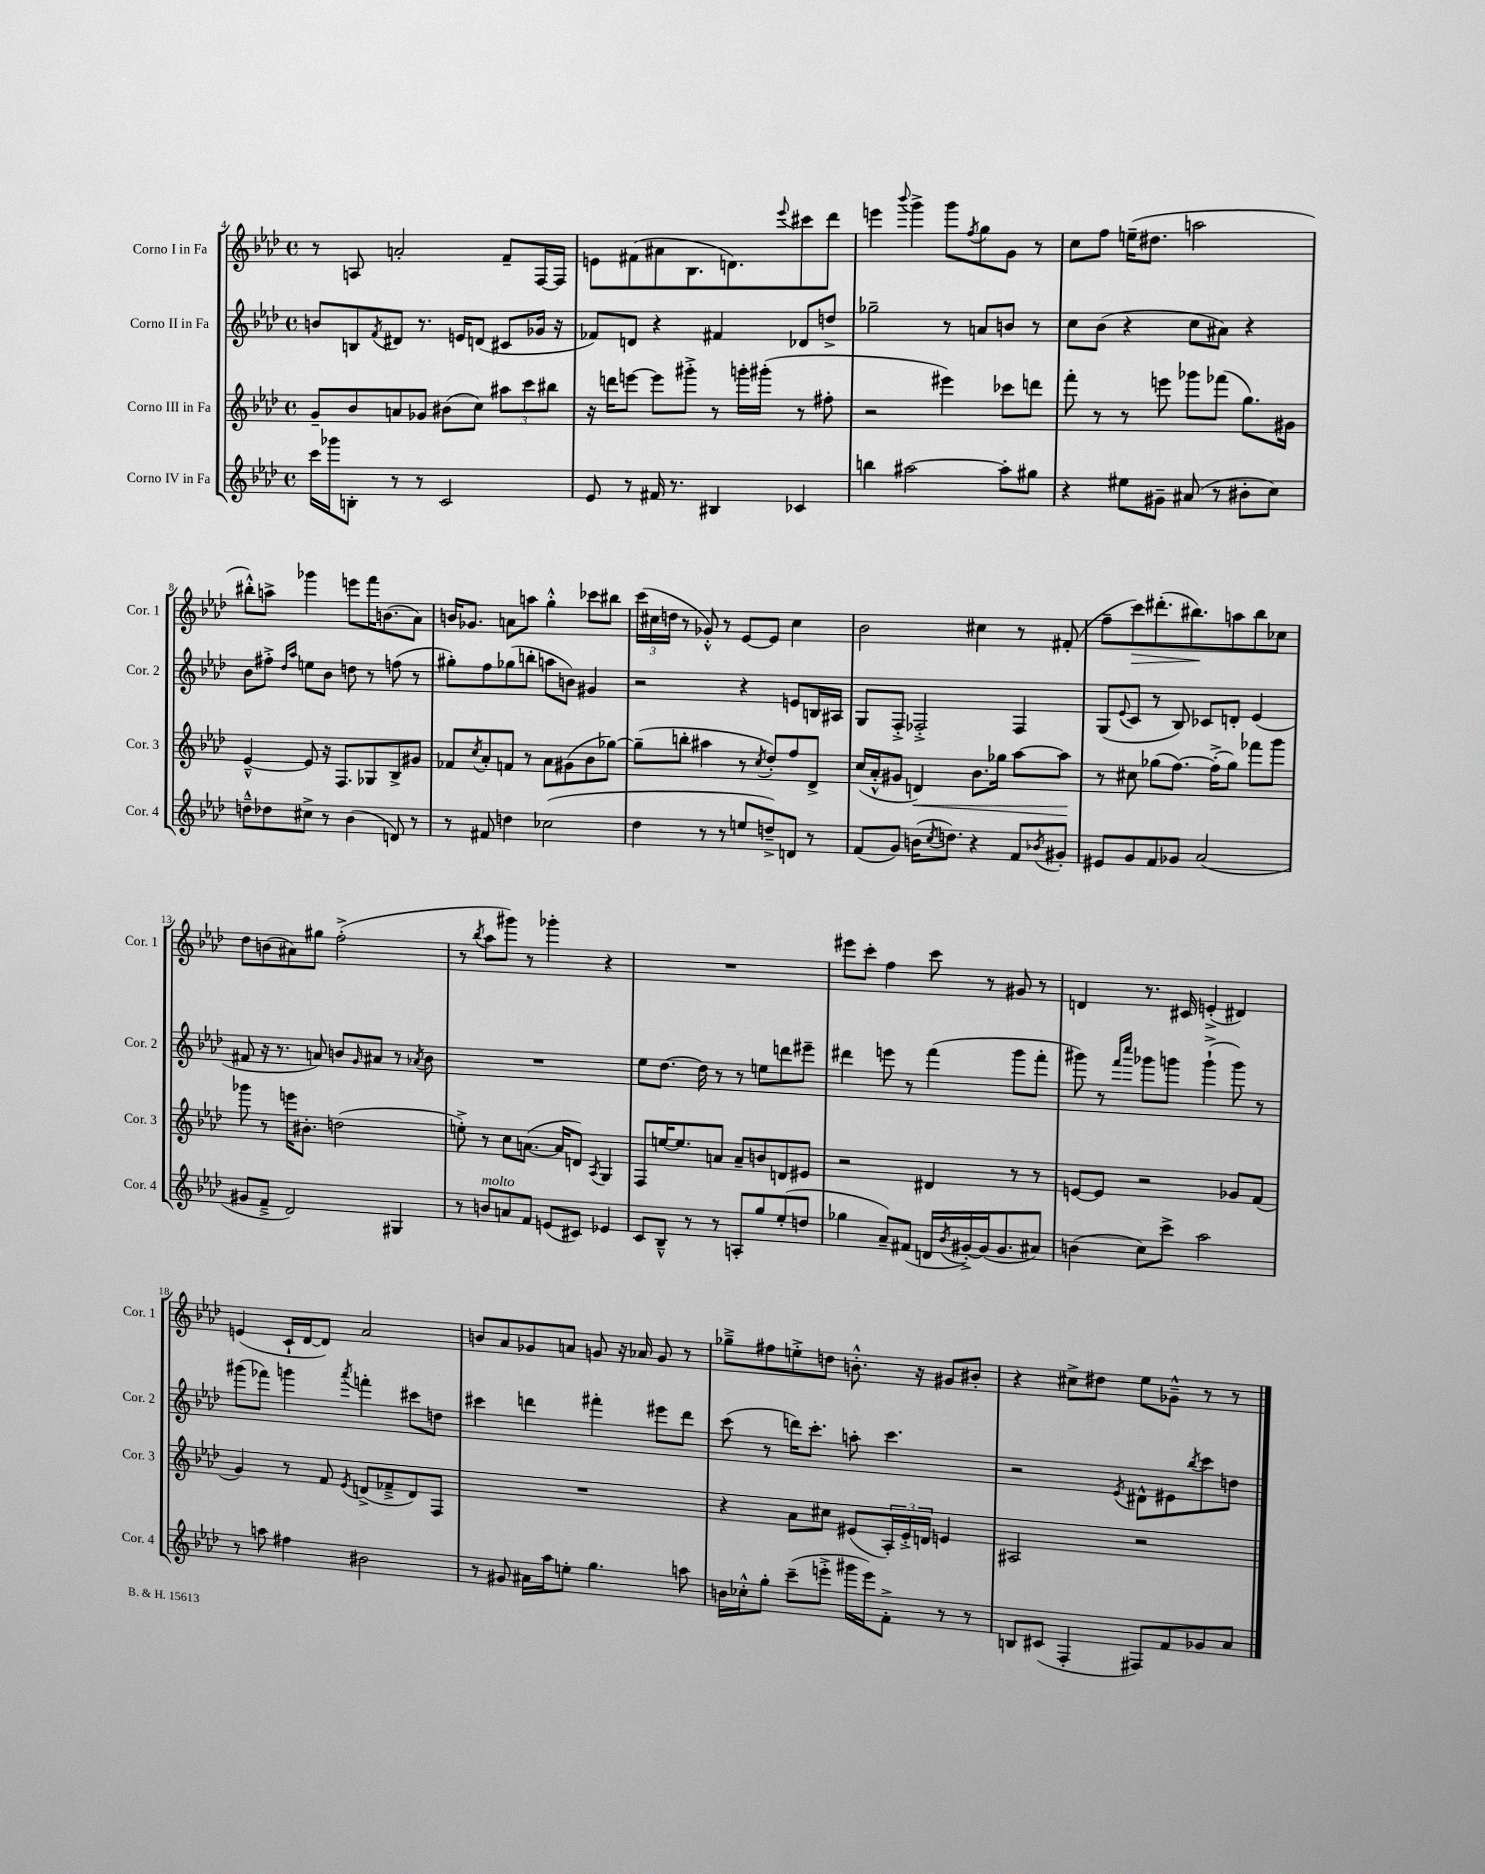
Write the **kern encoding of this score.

**kern	**kern	**dynam	**kern	**kern	**dynam
*part4	*part3	*part3	*part2	*part1	*part1
*staff4	*staff3	*staff3	*staff2	*staff1	*staff1
*I"Corno IV in Fa	*I"Corno III in Fa	*	*I"Corno II in Fa	*I"Corno I in Fa	*
*I'Cor. 4	*I'Cor. 3	*	*I'Cor. 2	*I'Cor. 1	*
*clefG2	*clefG2	*	*clefG2	*clefG2	*
*k[b-e-a-d-]	*k[b-e-a-d-]	*	*k[b-e-a-d-]	*k[b-e-a-d-]	*
*M4/4	*M4/4	*	*M4/4	*M4/4	*
*met(c)	*met(c)	*	*met(c)	*met(c)	*
=4	=4	=4	=4	=4	=4
16ccc\LL	8g~/L	.	8bn/L	8r	.
16ggg-X\J	.	.	.	.	.
8Bn'\J	8b-/	.	8Bn/	8An/	.
.	.	.	8qf/	.	.
8r	8an/	.	8d#X/J	2an'/	.
8r	8g-X/J	.	8.r	.	.
2c/	(8b#X\L	.	.	.	.
.	.	.	16en/KL	.	.
.	8cc\J)	.	(8dn/J	.	.
.	12aa#X\L	.	8c#X/L	8f~/L	.
.	12ccc\	.	.	.	.
.	.	.	16g-X/Jk	[16F/L	.
.	12bb#X\J	.	.	.	.
.	.	.	16r	16F/JJ]	.
=5	=5	=5	=5	=5	=5
8e-/	16r	.	8f-X/L)	8en\L	.
.	16dddn\KL	.	.	.	.
8r	[8eeen\J	.	8dn/J	(8f#X\	.
16f#X/	8eee\L]	.	4r	8a#X\	.
8.r	.	.	.	.	.
.	8ggg#X'^\J	.	.	8.B-\	.
4B#X/	8r	.	4f#X/	.	.
.	.	.	.	8.dn\)	.
.	16gggn'\LL	.	.	.	.
.	(16ggg#X'\JJ	.	.	.	.
.	.	.	.	8qqeee-/	.
4c-X/	8r	.	8d-X/L	8ccc#X\	.
.	8ff#X'\	.	8ddn^/J	8ddd-\J	.
=6	=6	=6	=6	=6	=6
4bbn\	2r	.	2gg-X~\	4eeen\	.
.	.	.	.	8qqbbb-/	.
[2aa#X\	.	.	.	4ggg^\	.
.	4eee#X\)	.	8r	8ggg\L	.
.	.	.	.	8qff/	.
.	.	.	8an/L	8gg\	.
8aa#'\L]	8ccc-X\L	.	8bn/J	8g\J	.
8gg#X\J	8dddn\J	.	8r	8r	.
=7	=7	=7	=7	=7	=7
4r	8fff'\	.	8cc\L	8cc\L	.
.	8r	.	(8b-\J	8ff\J	.
8ee#X\L	8r	.	4r	(16een~\KL	.
.	.	.	.	8.dd#X\J	.
8g#X~\J	8eeen\	.	.	.	.
(8a#X/	8ggg-X\L	.	8cc\L	2aan\	.
8r	(8fff-X\J	.	8a#X\J)	.	.
8b#X'\L	8.gg\L)	.	4r	.	.
8cc\J)	.	.	.	.	.
.	16g#X\Jk	.	.	.	.
!!LO:LB:g=z
=8	=8	=8	=8	=8	=8
8ddn~^^\L	[4e-~^^/	.	8b-\L	8bb#X'^^\L)	.
8dd-X\	.	.	8ff#X'^\J	8aan^\J	.
.	.	.	16qqdd-/LL	.	.
.	.	.	16qqaa-/JJ	.	.
8cc#X^\J	8e-/]	.	8een\L	4ggg-X\	.
8r	16r	.	8b-\J	.	.
.	8.F/L	.	.	.	.
(4b-\	.	.	8ddn\	8eeen\L	.
.	8G-X/	.	8r	16fff\K	.
.	.	.	.	(8.bn\	.
8dn/)	8B-^/	.	(8ffn\	.	.
8r	8g#X/J	.	8r	8a-\J)	.
=9	=9	=9	=9	=9	=9
8r	8f-X/L	.	8gg#X'\L)	16bn/KL	.
.	.	.	.	8.g-X/J	.
.	8qcc/	.	.	.	.
8f#X/	8a-'/	.	8ff\	.	.
4ddn\	8fn/J	.	(8gg-X\	8an\L	.
.	8r	.	8bbn'\J	8aan\J	.
(2cc-X\	8a-\L	.	8aan\L	4gg'^^\	.
.	(8g#X\	.	8bn\J)	.	.
.	8b-\	.	4g#X/	8ccc-X\L	.
.	[8gg-X\J)	.	.	8bb#X\J	.
=10	=10	=10	=10	=10	=10
4dd-\	(8gg-~\L]	.	2r	(24ccc\LL	.
.	.	.	.	24cc#X\	.
.	.	.	.	24ddn\JJ	.
.	8bbn'\J	.	.	8r	.
8r	4aa#X\	.	.	8g-X'^^/)	.
8r	.	.	.	8r	.
8een/L	8r	.	4r	[8e-/L	.
.	8qcc/	.	.	.	.
8ddn~^/)	8dd-'/L)	.	.	8e-/J]	.
8dn/J	8ff/	.	8en/L	4cc#\	.
8r	8d-^/J	.	16Bn/L	.	.
.	.	.	16A#X/JJ	.	.
=11	=11	=11	=11	=11	=11
(8f/L	(16cc/LL	.	8G/L	2b-\	.
.	16a-'^^/J	.	.	.	.
8g/J)	8g#X/J	.	8F'^/J	.	.
!	!	!LO:HP:b	!	!	!
(16bn\KL	4dn/)	<	2F-X'^/	.	.
8qcc/	.	.	.	.	.
8.ddn\J)	.	.	.	.	.
4r	8.b-\L	.	.	4cc#X\	.
.	16gg-X\Jk	.	.	.	.
8f/L	[8aa-\L	.	4F-/	8r	.
8qb-X/	.	.	.	.	.
8g#X'/J	8aa-\J]	.	.	(8f#X'/	.
.	.	[	.	.	.
=12	=12	=12	=12	=12	=12
8e#X/L	8r	.	(8G/L	8ff~\L	.
.	.	.	8qqe-/	.	.
!	!	!	!	!	!LO:HP:b
8g/	8cc#X\	.	8c/J	8ccc\)	>
8f/	(8gg-X\L	.	8r	(8.ddd#X'\	.
8g-X/J	[8.ff\J)	.	8B-/)	.	.
.	.	.	.	8.bb#X\)	.
(2a-/	.	.	8c-X/L	.	.
.	(16ff'^\KL]	.	.	.	.
.	8gg-\J)	.	8dn'/J	8aan\	]
.	8fff-X\L	.	(4e-/	8bb#\	.
.	8ggg\J	.	.	8cc-X\J	.
!!LO:LB:g=z
=13	=13	=13	=13	=13	=13
8g#X/L	8ggg-X\	.	8f#X/	8dd-\L	.
8f~^/J	8r	.	16r	(8bn\	.
.	.	.	8.r	.	.
2d-/)	16eeen\KL	.	.	8a#X\)	.
.	8.b#X'\J	.	.	.	.
.	.	.	8an/)	8gg#X\J	.
.	(2ddn\	.	8bn/L	(2ff'^\	.
.	.	.	16qqg/	.	.
.	.	.	8a#X/J	.	.
4G#X/	.	.	8r	.	.
.	.	.	8qa-X/	.	.
.	.	.	8b\	.	.
=14	=14	=14	=14	=14	=14
8r	8een'^\)	.	1r	8r	.
.	.	.	.	8qbb-/	.
!LO:TX:a:i:t=molto	!	!	!	!	!
8bn/L	8r	.	.	8aa-\L	.
8an/	8cc\L	.	.	8ggg#X\J)	.
8f/J	([8.an\J	.	.	8r	.
(8en/L	.	.	.	4ggg-X'\	.
.	16a/KL]	.	.	.	.
8c#X/J)	8dn/J)	.	.	.	.
.	8qA-/	.	.	.	.
4e-X/	4G/	.	.	4r	.
=15	=15	=15	=15	=15	=15
8c/L	8F/L	.	8ee-\L	1r	.
8B-~^^/J	[16een/K	.	[8.dd-\J	.	.
.	8.ee/]	.	.	.	.
8r	.	.	.	.	.
.	.	.	16dd-\]	.	.
8r	8an/J	.	8r	.	.
8An'/L	8a~/L	.	8r	.	.
8gg/	8bn/	.	8een\L	.	.
(8ee-'/	8dn/	.	8dddn\	.	.
8ddn/J	8e#X/J	.	8eee#X~\J	.	.
=16	=16	=16	=16	=16	=16
4gg-X\	2r	.	4ddd#X\	8eee#X\L	.
.	.	.	.	8ccc'\J	.
8a-~/L)	.	.	8eeen\	4ff\	.
(8f#X/J	.	.	8r	.	.
16dn/LL	4d#X/	.	(4fff\	8ccc\	.
8qb-/	.	.	.	.	.
[16g#X'^/)	.	.	.	.	.
(16g#/J]	.	.	.	8r	.
8.g#/	.	.	.	.	.
.	8r	.	8ggg\L	8g#X/	.
8a#X/J)	8r	.	8fff'\J	8r	.
=17	=17	=17	=17	=17	=17
(4bn\	[8en/L	.	8ggg#X\)	4dn/	.
.	8e/J]	.	8r	.	.
.	.	.	16qqfff/LL	.	.
.	.	.	16qqcccc/JJ	.	.
8cc\L)	2r	.	8ggg-X\L	8.r	.
8ccc^\J	.	.	8gggn\J	.	.
.	.	.	.	16c#X/	.
2aa-\	.	.	(4ggg`^\	(4en'^/	.
.	8g-X/L	.	8ggg\)	4d#X/)	.
.	(8f/J	.	8r	.	.
!!LO:LB:g=z
=18	=18	=18	=18	=18	=18
8r	4g/)	.	(8ggg#X\L	(4en/	.
8aan\	.	.	8fff-X\J)	.	.
4ff#X\	8r	.	4gggn\	16c`/LL	.
.	.	.	.	[16d-/J	.
.	8f/	.	.	8d-/J])	.
.	8qe-/	.	8qaaa-/	.	.
2b#X\	(8dn^/L	.	4fffn'\	2a-/	.
.	8f-X~^/	.	.	.	.
.	8d/)	.	8ccc#X\L	.	.
.	8F/J	.	8ddn\J	.	.
=19	=19	=19	=19	=19	=19
8r	1r	.	4ccc#X\	8bn/L	.
8g#X/	.	.	.	8a-/	.
16a#X\LL	.	.	4dddn\	8g-X/	.
16aa-\J	.	.	.	.	.
8een'\J	.	.	.	8an/J	.
4.gg\	.	.	4fff#X'\	8gn/	.
.	.	.	.	16r	.
.	.	.	.	16a-X/	.
.	.	.	8eee#X\L	8g/	.
8aan\	.	.	8ddd\J	8r	.
=20	=20	=20	=20	=20	=20
16bn\LL	4r	.	(8ccc\	8gg-X~^\L	.
16cc-X'^^\J	.	.	.	.	.
8gg'\J	.	.	8r	8ff#X\	.
(8ccc~\L	8a-\L	.	16dddn\KL)	8een'^\	.
.	.	.	8.ccc'\J	.	.
8eeen'^\J	8cc#X\J	.	.	8ddn\J	.
16ggg#X\LL	(8e#X/L	.	8aan'\	8.bn'^^\	.
16eee\J)	.	.	.	.	.
8f'^\J	24A-'/L)	.	4.ccc\	.	.
.	24e#'^/	.	.	.	.
.	.	.	.	16r	.
.	24dn/JJ	.	.	.	.
8r	4en/	.	.	8g#X/L	.
8r	.	.	.	8b#X'/J	.
=21	=21	=21	=21	=21	=21
8Bn/L	2A#X/	.	2r	4r	.
(8c#X/J	.	.	.	.	.
4F'/	.	.	.	8cc#X^\L	.
.	.	.	.	8dd#X\J	.
.	.	.	8qe-/	.	.
8F#X/L)	2r	.	8d#X^^\L	8ee-\L	.
8f/	.	.	8e#X\	8g-X~^^\J	.
.	.	.	8qbb-/	.	.
8g-X/	.	.	8ccc\	8r	.
8a-/J	.	.	8ddn\J	8r	.
==	==	==	==	==	==
*-	*-	*-	*-	*-	*-
